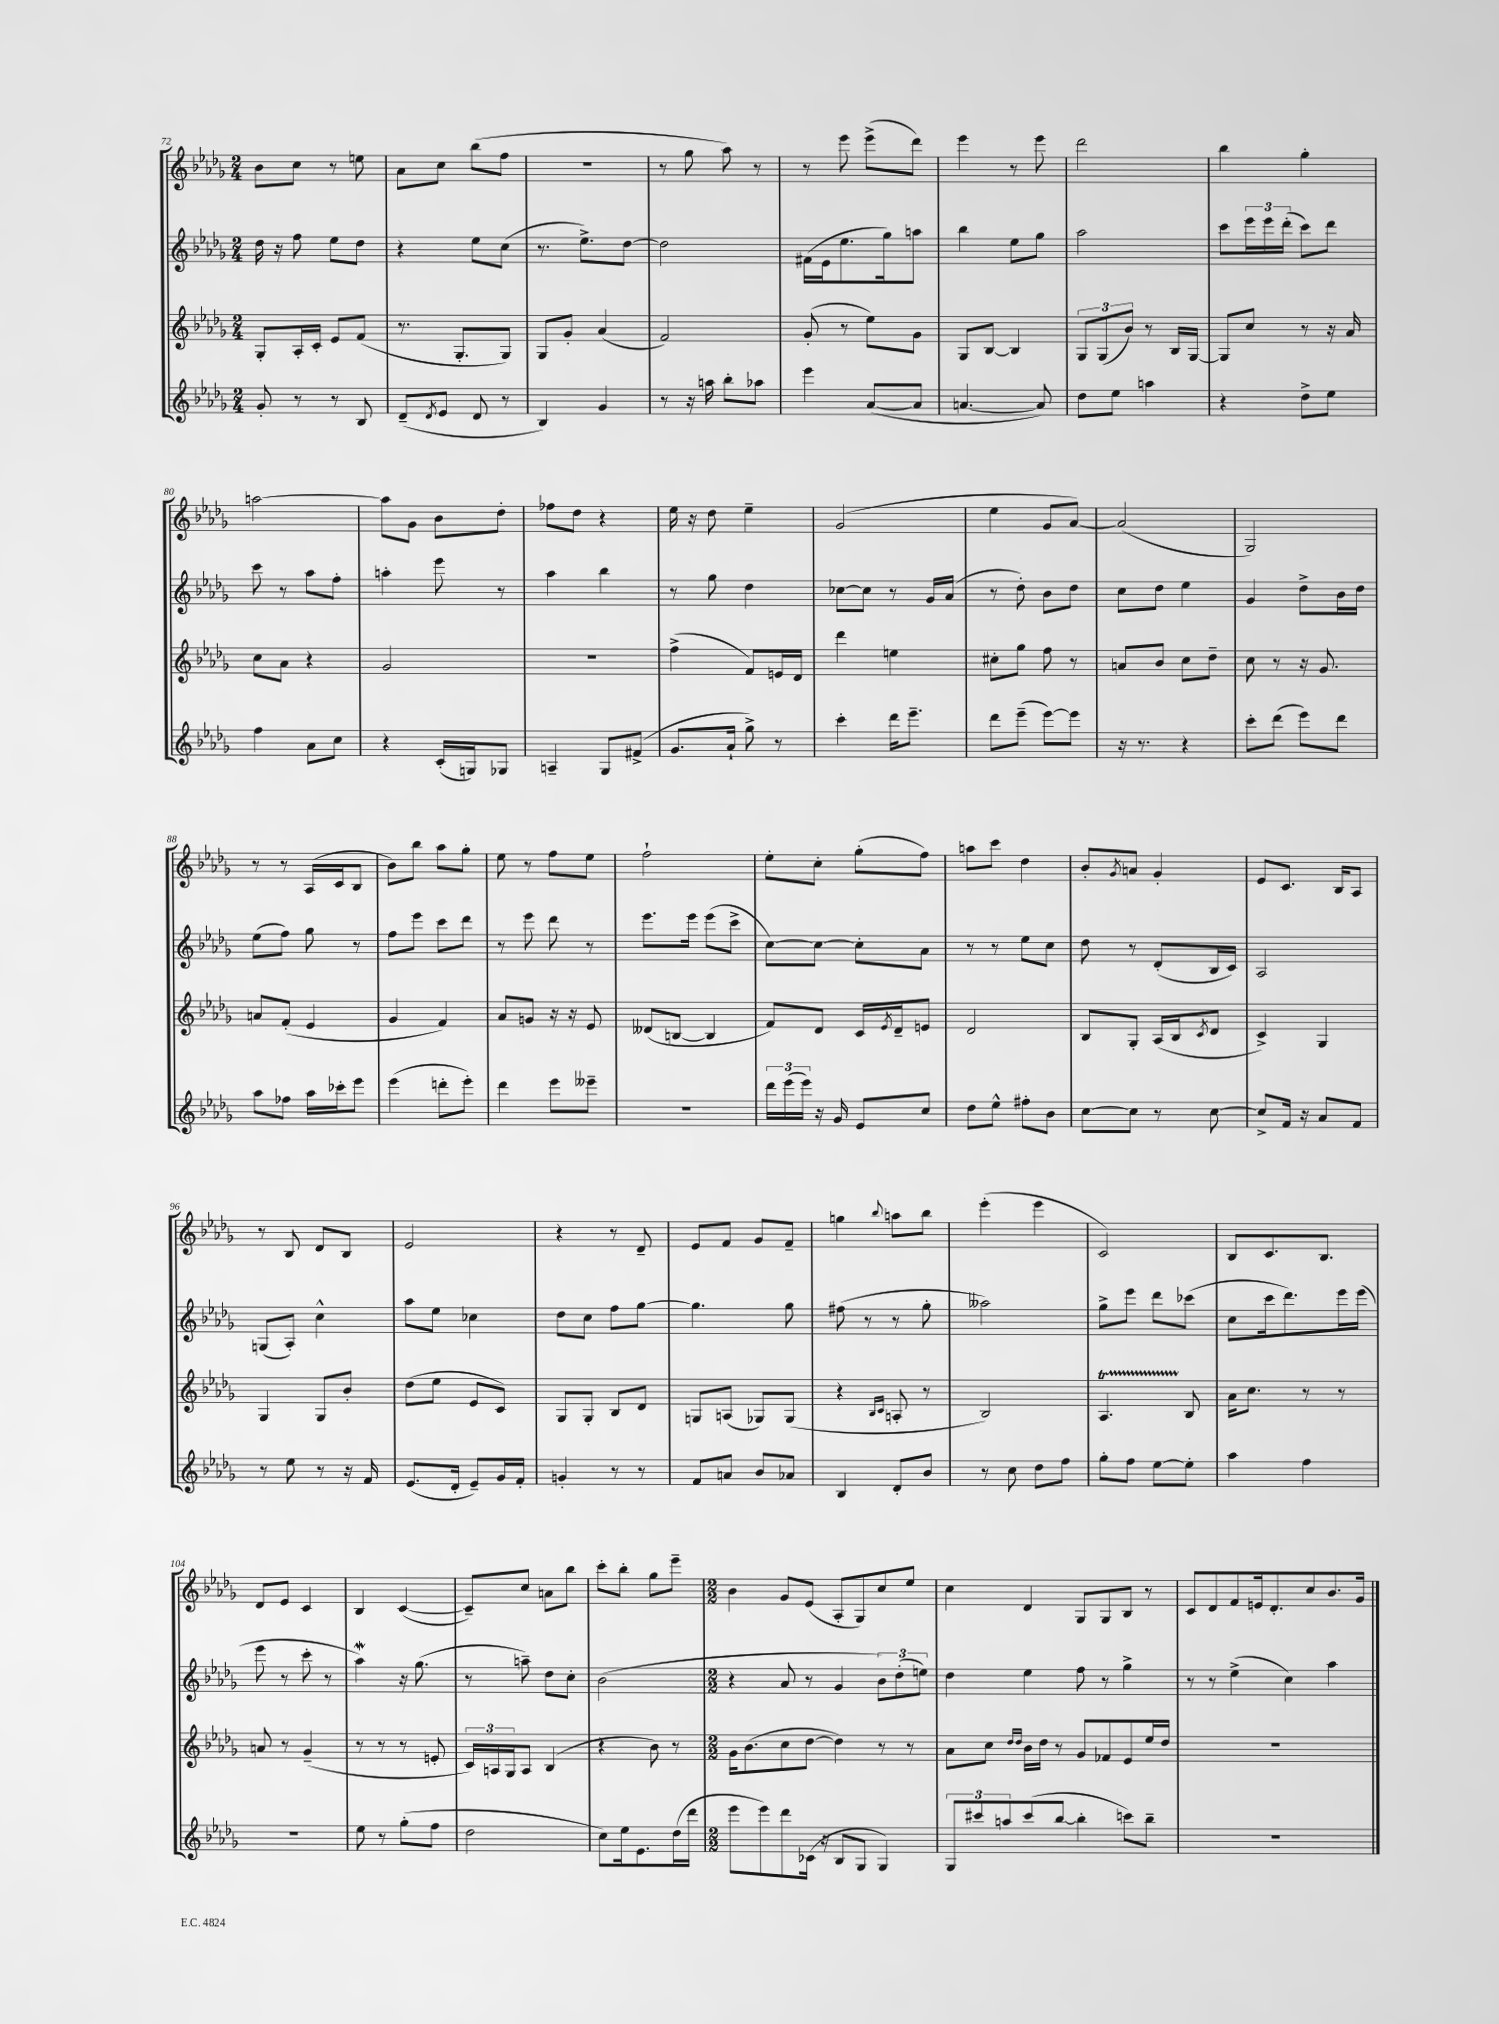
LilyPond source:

<<
\new StaffGroup <<
\new Staff = "s0" {
    \clef treble \key des \major \numericTimeSignature \time 2/4
    bes'8 c''8 r8 e''8 |
    aes'8 c''8 bes''8( f''8 |
    R2 |
    r8 ges''8 aes''8) r8 |
    r8 ees'''8 ees'''8->( des'''8) |
    ees'''4 r8 ees'''8 |
    des'''2 |
    bes''4 ges''4-. |
    a''2~ |
    a''8 ges'8 bes'8 des''8-. |
    fes''8 des''8 r4 |
    ees''16 r16 des''8 ees''4-- |
    ges'2( |
    ees''4 ges'8 aes'8~) |
    aes'2( |
    ges2) |
    r8 r8 aes16( c'16 bes8 |
    bes'8) bes''8 aes''8 ges''8-. |
    ees''8 r8 f''8 ees''8 |
    f''2-! |
    ees''8-. c''8-. ges''8-.( f''8) |
    a''8 c'''8 des''4 |
    bes'8-. \acciaccatura { ges'8 } a'8 ges'4-. |
    ees'8 c'8. bes16 aes8 |
    r8 bes8 des'8 bes8 |
    ees'2 |
    r4 r8 des'8-- |
    ees'8 f'8 ges'8 f'8-- |
    g''4 \appoggiatura { bes''8 } a''8 bes''8 |
    ees'''4-.( ees'''4 |
    c'2) |
    bes8 c'8. bes8. |
    des'8 ees'8 c'4 |
    bes4 c'4~( |
    c'8--) c''8 a'8 bes''8 |
    c'''8-. bes''8-. ges''8 ees'''8-- |
    \numericTimeSignature \time 2/2 bes'4 ges'8 ees'8( aes8-. ges8) c''8 ees''8 |
    c''4 des'4 ges8 ges8 bes8 r8 |
    c'8 des'8 f'8 e'16 des'8.-. c''8 bes'8. ges'16 \bar "|." |
}
\new Staff = "s1" {
    \clef treble \key des \major \numericTimeSignature \time 2/4
    des''16 r16 f''8 ees''8 des''8 |
    r4 ees''8 c''8( |
    r8. ees''8.->) des''8~ |
    des''2 |
    fis'16( ees'16 ees''8. ges''16) a''8 |
    bes''4 ees''8 ges''8 |
    aes''2 |
    c'''8 \tuplet 3/2 { ees'''16 ees'''16 des'''16-.( } c'''8) des'''8 |
    c'''8 r8 aes''8 f''8-. |
    a''4-. ees'''8 r8 |
    aes''4 bes''4 |
    r8 ges''8 des''4 |
    ces''8~ ces''8 r8 ges'16 aes'16( |
    r8 des''8-.) bes'8 des''8 |
    c''8 des''8 ees''4 |
    ges'4 des''8-> bes'16 des''16 |
    ees''8( f''8) ges''8 r8 |
    f''8 ees'''8 c'''8 des'''8 |
    r8 ees'''8 des'''8 r8 |
    ees'''8. ees'''16 ees'''8( c'''8-> |
    c''8~) c''8~ c''8-. aes'8 |
    r8 r8 ees''8 c''8 |
    des''8 r8 des'8-.( bes16 c'16) |
    aes2 |
    g8( aes8-.) c''4-^ |
    aes''8 ees''8 ces''4 |
    des''8 c''8 f''8 ges''8~ |
    ges''4. ges''8 |
    fis''8( r8 r8 ges''8-. |
    aeses''2) |
    ges''8-> ees'''8 des'''8 ces'''8( |
    c''8 c'''16 des'''8.) ees'''16 ees'''16( |
    ees'''8 r8 c'''8-. r8 |
    aes''4\mordent) r16 ges''8.( |
    r8 a''8--) des''8 c''8-. |
    bes'2( |
    \numericTimeSignature \time 2/2 r4 aes'8 r8 ges'4 \tuplet 3/2 { bes'8) des''8-.( e''8) } |
    des''4 ees''4 f''8 r8 ges''4-> |
    r8 r8 ees''4->( c''4) aes''4 \bar "|." |
}
\new Staff = "s2" {
    \clef treble \key des \major \numericTimeSignature \time 2/4
    ges8-. aes16-. c'16-. ees'8 f'8( |
    r8. ges8.-. ges8) |
    ges8 ges'8-. aes'4( |
    f'2) |
    ges'8-.( r8 ees''8) ges'8 |
    ges8 bes8~ bes4 |
    \tuplet 3/2 { ges8 ges8( bes'8) } r8 bes16 ges16~ |
    ges8 c''8 r8 r16 aes'16 |
    c''8 aes'8 r4 |
    ges'2 |
    r2 |
    f''4->( f'8) e'16 des'16 |
    des'''4 e''4 |
    cis''8-. ges''8 f''8 r8 |
    a'8 bes'8 c''8 des''8-- |
    c''8 r8 r16 ges'8. |
    a'8 f'8-.( ees'4 |
    ges'4 f'4) |
    aes'8 g'8 r16 r16 ees'8 |
    deses'8( b8~ b4 |
    f'8) des'8 c'16 \acciaccatura { ees'8 } des'16-- e'8 |
    des'2 |
    bes8 ges8-. aes16( bes16 \acciaccatura { c'8 } des'8 |
    c'4->) ges4 |
    ges4 ges8 bes'8-. |
    des''8( ees''8 ees'8 c'8) |
    ges8 ges8-. bes8 des'8 |
    g8 a8( ges8) ges8( |
    r4 \grace { bes16 c'16 } a8-. r8 |
    bes2) |
    aes4.\startTrillSpan bes8\stopTrillSpan |
    aes'16 c''8. r8 r8 |
    a'8 r8 ges'4--( |
    r8 r8 r8 e'8-. |
    \tuplet 3/2 { c'16) a16 ges16 } a8 bes4( |
    r4 bes'8) r8 |
    \numericTimeSignature \time 2/2 ges'16 bes'8.( c''8 des''8~ des''4) r8 r8 |
    aes'8 c''8 \grace { des''16 des''16 } bes'16 des''16 r8 ges'8 fes'8 ees'8 ees''16 des''16 |
    R1 \bar "|." |
}
\new Staff = "s3" {
    \clef treble \key des \major \numericTimeSignature \time 2/4
    ges'8-. r8 r8 bes8 |
    des'8--( \acciaccatura { des'8 } ees'8 des'8 r8 |
    bes4) ges'4 |
    r8 r16 a''16 bes''8-. aes''8 |
    ees'''4 aes'8~( aes'8 |
    a'4.~ a'8) |
    des''8 ees''8 a''4 |
    r4 des''8-> ees''8 |
    f''4 aes'8 c''8 |
    r4 c'16-.( g16) ges8 |
    a4-- ges8 fis'8->( |
    ges'8. aes'16-! ges''8->) r8 |
    c'''4-. des'''16 ees'''8.-- |
    des'''8 ees'''8--( ees'''8~) ees'''8 |
    r16 r8. r4 |
    c'''8-. des'''8( ees'''8) des'''8 |
    aes''8 fes''8 aes''16 ces'''16-. ees'''8 |
    ees'''4( d'''8-. ees'''8-.) |
    des'''4 ees'''8 eeses'''8-- |
    r2 |
    \tuplet 3/2 { des'''16 ees'''16( ees'''16) } r16 ges'16 ees'8 c''8 |
    des''8 ees''8-^ fis''8-. bes'8 |
    c''8~ c''8 r8 c''8~ |
    c''8-> f'16 r16 aes'8 f'8 |
    r8 ees''8 r8 r16 f'16 |
    ees'8.( des'16-. ees'8--) ges'16 f'16-. |
    g'4-. r8 r8 |
    f'8 a'8 bes'8 aes'8 |
    bes4 des'8-. bes'8 |
    r8 c''8 des''8 f''8 |
    ges''8-. f''8 ees''8~ ees''8-. |
    aes''4 f''4 |
    r2 |
    ees''8 r8 ges''8-.( f''8 |
    des''2 |
    c''8) ees''16 ees'8. des''16( des'''16 |
    \numericTimeSignature \time 2/2 ees'''8 ees'''8) des'''8 ces'16( r16 bes8 ges8 ges4) |
    \tuplet 3/2 { ges8 cis'''8 a''8 } cis'''8( bes''8~ bes''4-. c'''8) bes''8-- |
    R1 \bar "|." |
}
>>
>>
\layout { \context { \Score currentBarNumber = #72 } }
